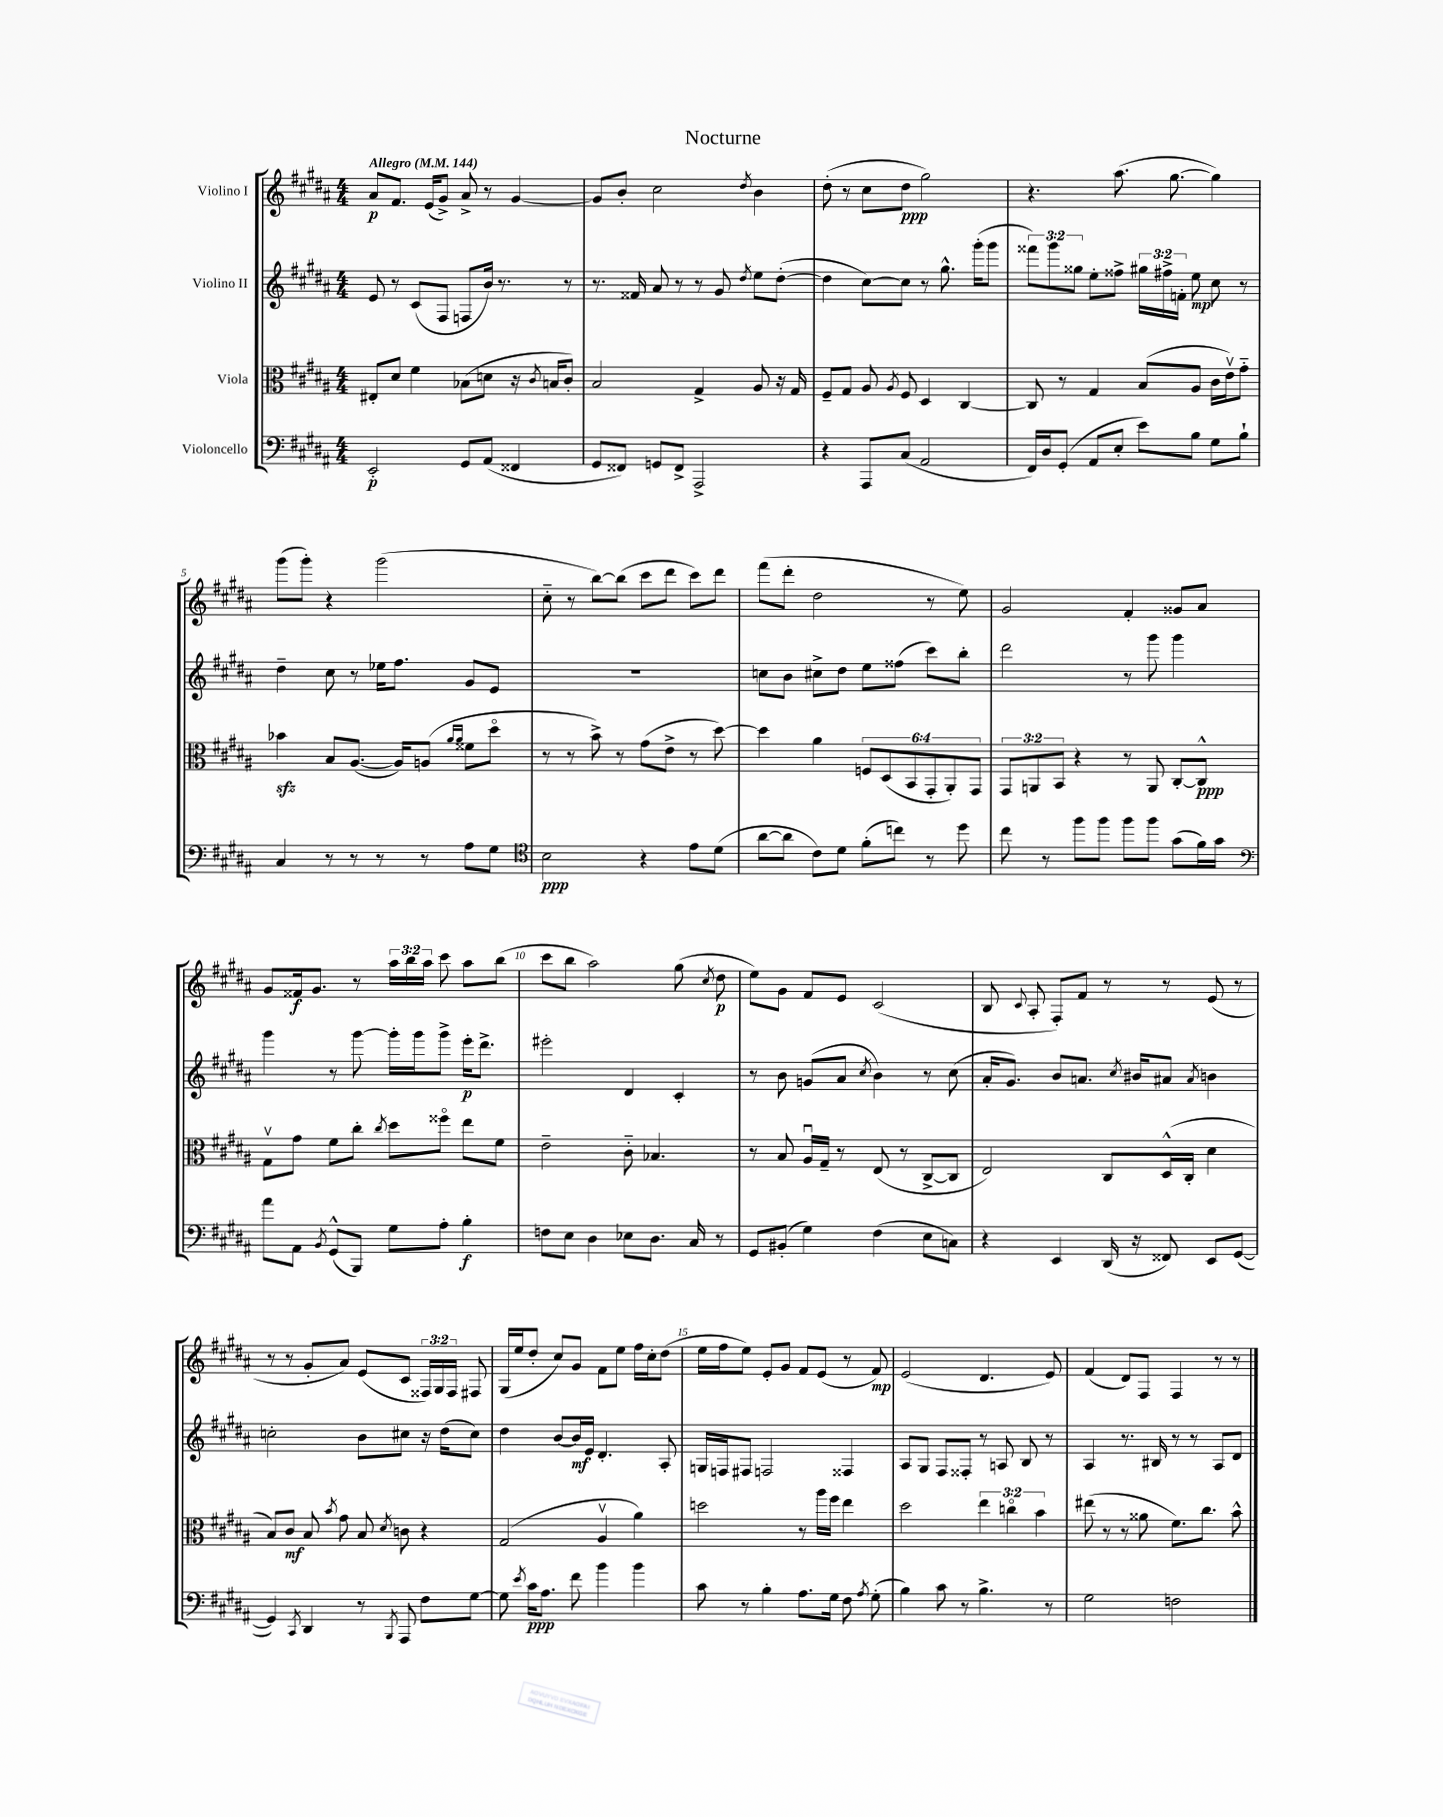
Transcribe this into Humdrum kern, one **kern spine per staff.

**kern	**kern	**kern	**kern
*staff4	*staff3	*staff2	*staff1
*clefF4	*clefC3	*clefG2	*clefG2
*k[f#c#g#d#a#]	*k[f#c#g#d#a#]	*k[f#c#g#d#a#]	*k[f#c#g#d#a#]
*M4/4	*M4/4	*M4/4	*M4/4
*MM144	*MM144	*MM144	*MM144
2EE'	8E#'	8e	8a#
.	8d#	8r	8.f#
.	4f#	(8c#	.
.	.	.	(16e
.	.	8F#	8g#^)
8GG#	(8B-	8F	8a#^
(8AA#	8d	16b)	8r
.	.	8.r	.
4FF##	16r	.	[4g#
.	8qc#	.	.
.	16B	.	.
.	8c#')	8r	.
=	=	=	=
8GG#	2B	8.r	8g#]
8FF##)	.	.	8b'
.	.	16f##	.
8GG	.	8a#	2cc#
8FF##^	.	8r	.
2AAA#^	4G#^	8r	.
.	.	8g#	.
.	.	8qdd#	8qdd#
.	8A#	8ee	4b
.	16r	([8dd#'	.
.	16G#	.	.
=	=	=	=
4r	8F#~	4dd#]	(8dd#'
.	8G#	.	8r
8AAA#	8A#	[8cc#)	8cc#
.	8qA#	.	.
(8C#	8F#	8cc#]	8dd#
2AA#	4D#	8r	2gg#)
.	.	8.gg#^^	.
.	[4C#	.	.
.	.	(16ggg#'	.
.	.	8ggg#	.
=	=	=	=
16FF#)	8C#]	12fff##)	4.r
16D#	.	.	.
.	.	12ggg#	.
(8GG#'	8r	.	.
.	.	12gg##	.
8AA#	4G#	8ee'	.
8E'	.	8ff##^	(8.aa#
8e)	(8B	24gg#	.
.	.	24ff#^	.
.	.	.	[8.gg#
.	.	24f'	.
8B	8A#	8ee	.
8G#	16c#	8cc#	4gg#])
.	16ev)	.	.
8B`	8g#'~	8r	.
=	=	=	=
4C#	4b-	4dd#~	(8ggg#
.	.	.	8ggg#')
8r	8B	8cc#	4r
8r	([8.A#	8r	.
8r	.	16ee-	(2ggg#
.	16A#])	8.ff#	.
8r	(8A	.	.
.	16qqa#	.	.
.	16qqa#	.	.
8A#	8f##	8g#	.
8G#	8dd#o	8e	.
=	=	=	=
*clefC4	*	*	*
2B	8r	1r	8cc#'~
.	8r	.	8r
.	8b^)	.	[8bb)
.	8r	.	(8bb]
4r	(8g#	.	8ccc#
.	8e^	.	8ddd#
8e	8r	.	8ccc#)
(8d#	[8dd#)	.	8ddd#
=	=	=	=
[8a#	4dd#]	8cc	(8fff#
8a#]	.	8b	8ddd#'
8c#)	4a#	8cc#^	2dd#
8d#	.	8dd#	.
(8f#'	12F	8ee	.
.	(12D#	.	.
8cc)	.	(8ff##	.
.	12BB	.	.
8r	12GG#'	8ccc#)	8r
.	12AA#')	.	.
8dd#	.	8bb'	8ee)
.	12GG#	.	.
=	=	=	=
8cc#	12GG#	2ddd#	2g#
.	12AA	.	.
8r	.	.	.
.	12BB	.	.
8ff#	4r	.	.
8ff#	.	.	.
8ff#	8r	8r	4f#'
8ff#	8AA	8ggg#	.
(8g#	[8C#'	4ggg#	8g##
16f#)	8C#^^]	.	8a#
16g#	.	.	.
=	=	=	=
*clefF4	*	*	*
8a#	8G#v	4ggg#	8g#
8AA#	8g#	.	16f##
.	.	.	8.g#
8qBB	.	.	.
(8GG#^^	8f#	8r	.
8BBB)	8cc#'	[8ggg#	8r
.	8qcc#	.	.
8G#	8dd#	16ggg#']	24aa#
.	.	.	24bb
.	.	16ggg#	.
.	.	.	24aa#
8A#'	8ff##o	8ggg#^	8ccc#
4B'	8ee	16eee'	8aa#
.	.	8.ddd#^	.
.	8f#	.	(8bb
=	=	=	=
8F	2e~	2eee#'	8ccc#
8E	.	.	8bb
4D#	.	.	2aa#)
8E-	8c#'~	4d#	.
8.D#	4.B-	.	.
.	.	4c#'	(8gg#
16C#	.	.	.
.	.	.	8qcc#
8r	.	.	8dd#
=	=	=	=
8GG#	8r	8r	8ee)
(8BB#'	8B	8b	8g#
4G#)	16A#u	(8g	8f#
.	16G#~	.	.
.	8r	8a#	8e
.	.	8qcc#	.
(4F#	(8E	4b)	(2c#
.	8r	.	.
8E	[8C#^	8r	.
8C)	8C#]	(8cc#	.
=	=	=	=
4r	2E)	16a#'	8B
.	.	8.g#)	.
.	.	.	8qqc#
.	.	.	8A#'
4EE	.	8b	8F#')
.	.	8.a	8f#
(16DD#	8C#	.	8r
.	.	8qcc#	.
16r	.	16b#	.
8FF##)	(16D#^^	8a#	8r
.	16C#'	.	.
.	.	8qa#	.
8EE	4d#	4b	(8e
([8GG#	.	.	8r
=	=	=	=
4GG#])	8B)	2cc'	8r
.	8c#	.	8r
8qCC#	.	.	.
4DD#	8B	.	8g#'
.	8qb	.	.
.	8g#	.	8a#)
8r	8B	8b	(8e
8qBBB	8qd#	.	.
8AAA#	8c	8cc#	8c#
8F#	4r	16r	24F##)
.	.	.	24G#
.	.	(16dd#	.
.	.	.	24F##
[8G#	.	8cc#)	8F#
=	=	=	=
8G#]	(2G#	4dd#	(16G#
.	.	.	16ee
8qe	.	.	.
16c#	.	.	8dd#'
8.A#	.	.	.
.	.	[8b	8cc#)
8f#	.	16b]	8g#
.	.	16e	.
4b	4A#v	4.d#'	8f#
.	.	.	8ee
4b	4a#)	.	16ff#
.	.	.	16cc#'
.	.	8A#'	(8dd#
=	=	=	=
8c#	2dd	16G	16ee
.	.	16F	16ff#
8r	.	8F#	8ee)
4B'	.	2F	8e'
.	.	.	8g#
8.A#	8r	.	8f#
.	16aa#	.	(8e
16G#	16ff#	.	.
8F#	4ee	4F##	8r
8qA#	.	.	.
(8G#'	.	.	8f#)
=	=	=	=
4B)	2dd#	8A#	(2e
.	.	8G#	.
8c#	.	8F#	.
8r	.	8F##'	.
4.B^	6ee	8r	4.d#
.	.	8A	.
.	6cco	.	.
.	.	8B	.
.	6b	.	.
8r	.	8r	8e)
=	=	=	=
2G#	(8ee#	4A#	(4f#
.	8r	.	.
.	8r	8.r	8d#)
.	8a##	.	8F#
.	.	16B#	.
2F	8.f#)	8r	4F#
.	.	8r	.
.	8.cc#	.	.
.	.	8A#	8r
.	8b^^	8d#	8r
==	==	==	==
*-	*-	*-	*-
